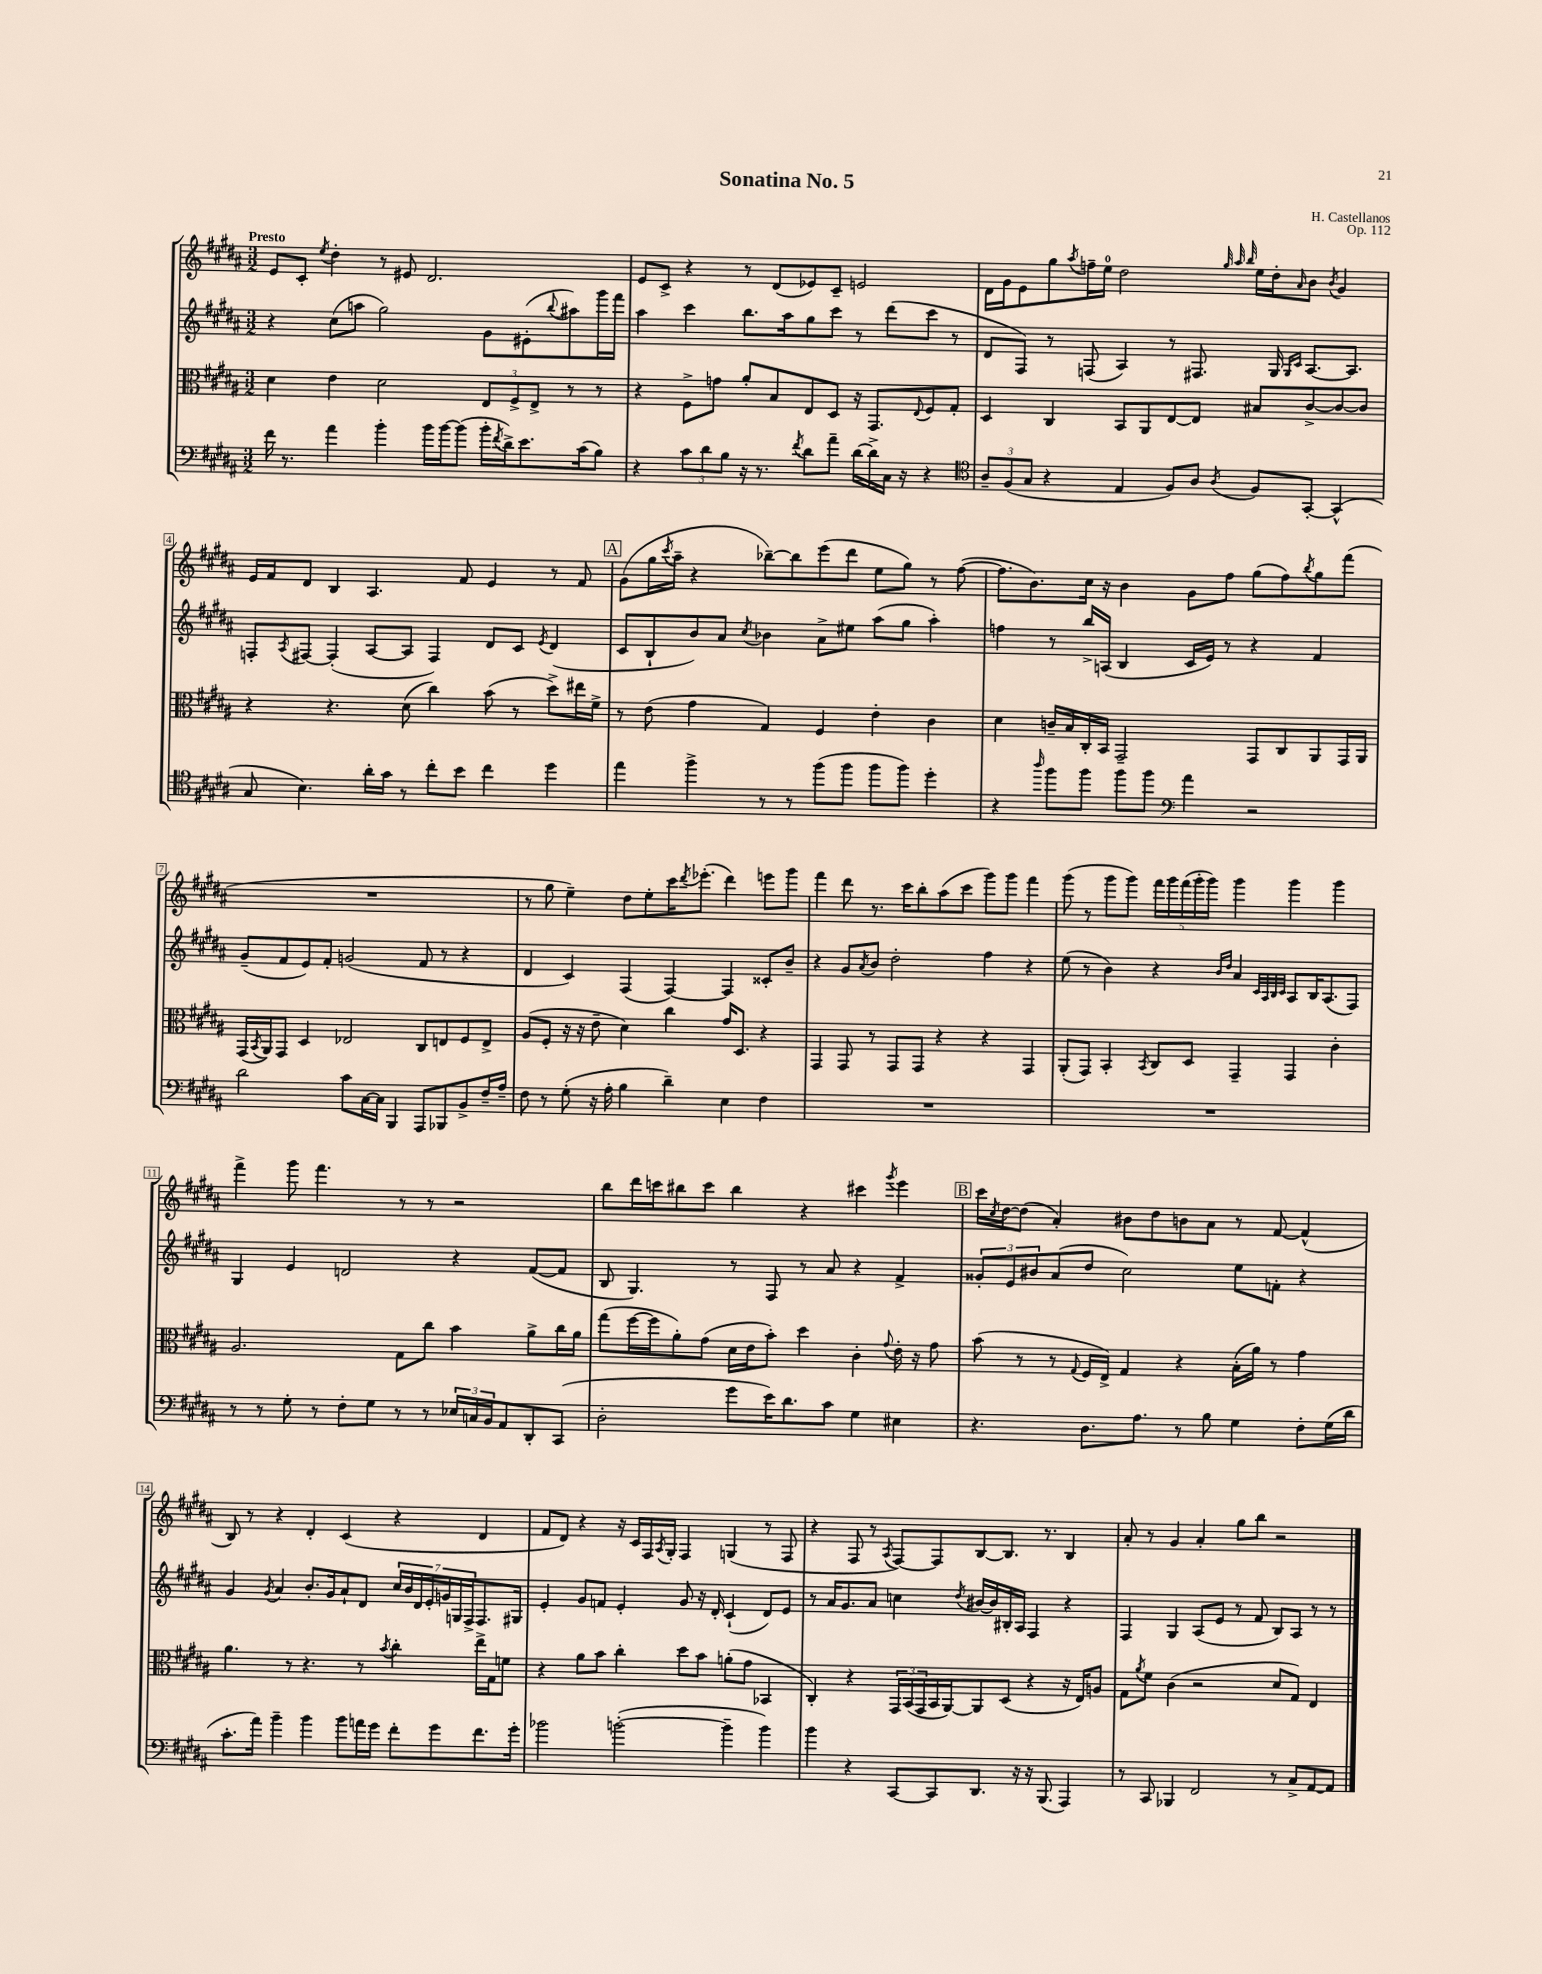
\header { title = "Sonatina No. 5" composer = "H. Castellanos" opus = "Op. 112" }
<<
\new StaffGroup <<
\new Staff = "s0" {
    \clef treble \key b \major \numericTimeSignature \time 3/2 \tempo "Presto"
    e'8 cis'8-. \acciaccatura { e''8 } dis''4-. r8 eis'8 dis'2. |
    e'8 cis'8-> r4 r8 dis'8( ees'8) cis'8-- e'2 |
    dis'16 gis'16 e'8 gis''8 \acciaccatura { ais''8 } f''16-- e''16-0 dis''2 \grace { gis''32 ais''32 b''32 } e''16 dis''16-. \grace { ais'16 } b'8 \acciaccatura { b'8 } gis'4 |
    e'16 fis'16 dis'8 b4 ais4. fis'8 e'4 r8 fis'8 |
    \mark \markup { \box "A" } gis'8( gis''16 \acciaccatura { cis'''8 } ais''16-- r4 bes''8~--) bes''8 e'''8( dis'''8 e''8 gis''8) r8 fis''8~( |
    fis''8. b'8.) cis''16 r16 b'4 gis'8 fis''8 gis''8( fis''8) \acciaccatura { b''8 } gis''8 fis'''8( |
    R1. |
    r8 gis''8 e''4--) dis''8 e''8-. cis'''16 \acciaccatura { dis'''8 } ees'''8.-.( dis'''4) e'''8 gis'''8 |
    fis'''4 dis'''8 r8. cis'''16 b''8-. ais''8( cis'''8 gis'''8) gis'''8 fis'''4 |
    gis'''8( r8 gis'''8 gis'''8) \tuplet 5/4 { fis'''16 gis'''16 fis'''16( gis'''16-. gis'''16) } gis'''4 gis'''4 gis'''4 |
    fis'''4-> gis'''8 fis'''4. r8 r8 r2 |
    b''8 dis'''16 c'''16 bis''8 c'''8 bis''4 r4 cis'''4 \acciaccatura { gis'''8 } e'''4 |
    \mark \markup { \box "B" } cis'''16 \acciaccatura { cis''8 } dis''16~ dis''8( ais'4-.) bis'8 dis''8 b'8 ais'8 r8 fis'8~ fis'4-^( |
    b8) r8 r4 dis'4-. cis'4( r4 dis'4 |
    fis'8 dis'8) r4 r16 cis'16 fis16 \acciaccatura { ais8 } gis16-. fis4 g4( r8 fis8 |
    r4 fis8 r8 \acciaccatura { ais8 } fis8~) fis8 b8~ b8. r8. b4 |
    ais'8-. r8 gis'4 ais'4-. gis''8 b''8 r2 \bar "|." |
}
\new Staff = "s1" {
    \clef treble \key b \major \numericTimeSignature \time 3/2
    r4 cis''8( a''8 gis''2) gis'8 eis'8-.( \appoggiatura { b''8 } ais''8) gis'''16 fis'''16 |
    ais''4 cis'''4 b''8. ais''16 gis''8 cis'''8 r8 dis'''8( cis'''8 r8 |
    dis'8 fis8) r8 f8( ais4) r8 fis8. gis16 \grace { gis16 cis'16 } ais8.~ ais8. |
    f8-. \acciaccatura { ais8 } fis8~ fis4-.( ais8~ ais8 fis4) dis'8 cis'8 \acciaccatura { e'8 } dis'4( |
    \mark \markup { \box "A" } cis'8 b8-! b'8) ais'8 \acciaccatura { cis''8 } bes'4 ais'8-> eis''8 ais''8( gis''8 ais''4-.) |
    f''4 r8 b''16-> a16( b4 cis'16 e'16) r8 r4 fis'4 |
    gis'8--( fis'8 e'8) fis'8-. g'2( fis'8 r8 r4 |
    dis'4 cis'4) fis4( fis4~) fis4 cisis'8-. b'8-- |
    r4 gis'8 \acciaccatura { ais'8 } b'8 dis''2-. fis''4 r4 |
    e''8( r8 b'4) r4 \grace { b'16 dis''16 } ais'4 \grace { cis'32 ais32 b32 cis'32 } ais8 b16 ais8.( fis8) |
    gis4 e'4 d'2 r4 fis'8~( fis'8 |
    b8 gis4.) r8 fis8 r8 ais'8 r4 fis'4-> |
    \mark \markup { \box "B" } \tuplet 3/2 { gisis'8-. e'8 bis'8 } ais'8( dis''8 cis''2) e''8 f'8-. r4 |
    gis'4 \acciaccatura { gis'8 } ais'4 b'8.-. gis'16 ais'8-! dis'8 \tuplet 7/4 { cis''16 b'16 dis'16 e'16-. g'16 g16 fis16-> } fis8. gis16 |
    e'4-. gis'8 f'8 e'4-. gis'8 r16 dis'16-. cis'4-!( dis'8) e'8 |
    r8 ais'16 gis'8. ais'8 c''4 \acciaccatura { dis''8 } bis'16~ bis'16 bis16-. ais16 fis4 r4 |
    fis4 gis4 ais8( e'8 r8 fis'8 b8) ais8 r8 r8 \bar "|." |
}
\new Staff = "s2" {
    \clef alto \key b \major \numericTimeSignature \time 3/2
    dis'4 e'4 dis'2 \tuplet 3/2 { e8 fis8-> e8-> } r8 r8 |
    r4 fis8-> g'8 ais'8-. b8 e8 dis8 r16 gis,8. \appoggiatura { e8 } fis8 gis8-. |
    dis4 cis4 b,8 ais,8 e8~ e8 bis8 cis'8~-> cis'8~ cis'8 |
    r4 r4. dis'8( cis''4) b'8( r8 dis''8->) eis''16 fis'16-> |
    \mark \markup { \box "A" } r8 e'8( gis'4 gis4) fis4 e'4-. cis'4 |
    dis'4 c'16-- b16 cis16-. b,16 gis,2-- gis,8 cis8 ais,8 gis,16 ais,16 |
    gis,16( \acciaccatura { b,8 } ais,16) gis,8 dis4 ees2 cis8 e8 fis8 e8-> |
    ais8( fis8-. r16 r16 e'8-- dis'4) cis''4 gis'16 dis8. r4 |
    gis,4 gis,8 r8 gis,8 gis,8 r4 r4 gis,4 |
    ais,8-.( gis,8) b,4-. \acciaccatura { b,8 } cis8 dis8 gis,4-- gis,4 cis'4-. |
    ais2. gis8 cis''8 b'4 ais'8-> cis''16 ais'16 |
    gis''8( fis''16~ fis''16 ais'8-.) gis'8( dis'16 e'16 b'8-.) dis''4 cis'4-. \appoggiatura { gis'8 } e'16-. r16 gis'8 |
    \mark \markup { \box "B" } b'8( r8 r8 \appoggiatura { gis8 } fis16 e16->) gis4 r4 b16-.( ais'16) r8 gis'4 |
    ais'4. r8 r4. r8 \acciaccatura { b'8 } cis''4-. e''16-> gis16 f'8 |
    r4 ais'8 b'8 cis''4-. dis''8 b'8 a'8-.( gis'8 bes,4 |
    cis4-.) r4 \tuplet 3/2 { gis,16 b,16( gis,16 } b,16 ais,16~) ais,8 dis8( r4 r16 e16) a8 |
    gis8 \acciaccatura { ais'8 } fis'8 cis'4( r2 dis'8 gis8) e4 \bar "|." |
}
\new Staff = "s3" {
    \clef bass \key b \major \numericTimeSignature \time 3/2
    fis'16 r8. ais'4 b'4-. b'16 b'16~ b'8( b'16-. \acciaccatura { fis'8 } dis'16->) e'8. cis'16( b8) |
    r4 \tuplet 3/2 { cis'8 dis'8 b8 } r16 r8. \acciaccatura { fis'8 } dis'8 ais'8-- dis'16~ dis'16-> cis16 r16 r4 |
    \clef tenor \tuplet 3/2 { ais8-- fis8( gis8 } r4 e4 fis8) ais8 \acciaccatura { ais8 } fis8 gis,8~-. gis,4-^( |
    gis8 b4.) ais'16-. gis'16 r8 cis''8-. b'8 cis''4 dis''4 |
    \mark \markup { \box "A" } e''4 fis''4-> r8 r8 fis''8( fis''8 fis''8 fis''8) dis''4-. |
    r4 \grace { ais''16 } fis''8 fis''8 fis''8 fis''8 \clef bass ais'4 r2 |
    dis'2 cis'8 cis16~ cis16 b,,4 ais,,8 bes,,8 b,8-> fis16-- ais16-- |
    fis8 r8 gis8-.( r16 ais16-. b4 dis'4--) e4 fis4 |
    R1. |
    R1. |
    r8 r8 gis8-. r8 fis8-. gis8 r8 r8 \tuplet 3/2 { ees16 c16 b,16 } ais,8 dis,8-. cis,8( |
    dis2-. gis'8 e'16) dis'8. cis'8 gis4 eis4 |
    \mark \markup { \box "B" } r4. dis8. ais8. r8 b8 gis4 fis8-. gis16( dis'16 |
    cis'8.-. ais'16) b'4-- b'4 b'8 a'16 gis'16 fis'8-. gis'8 fis'8. gis'16-. |
    bes'2 b'2~-.( b'4-- b'4) |
    b'4 r4 cis,8~ cis,8 dis,8. r16 r16 b,,8.( ais,,4) |
    r8 cis,8 bes,,4 fis,2 r8 cis8-> ais,8~ ais,8 \bar "|." |
}
>>
>>
\layout { \context { \Score \override BarNumber.stencil = #(make-stencil-boxer 0.1 0.3 ly:text-interface::print) } }
